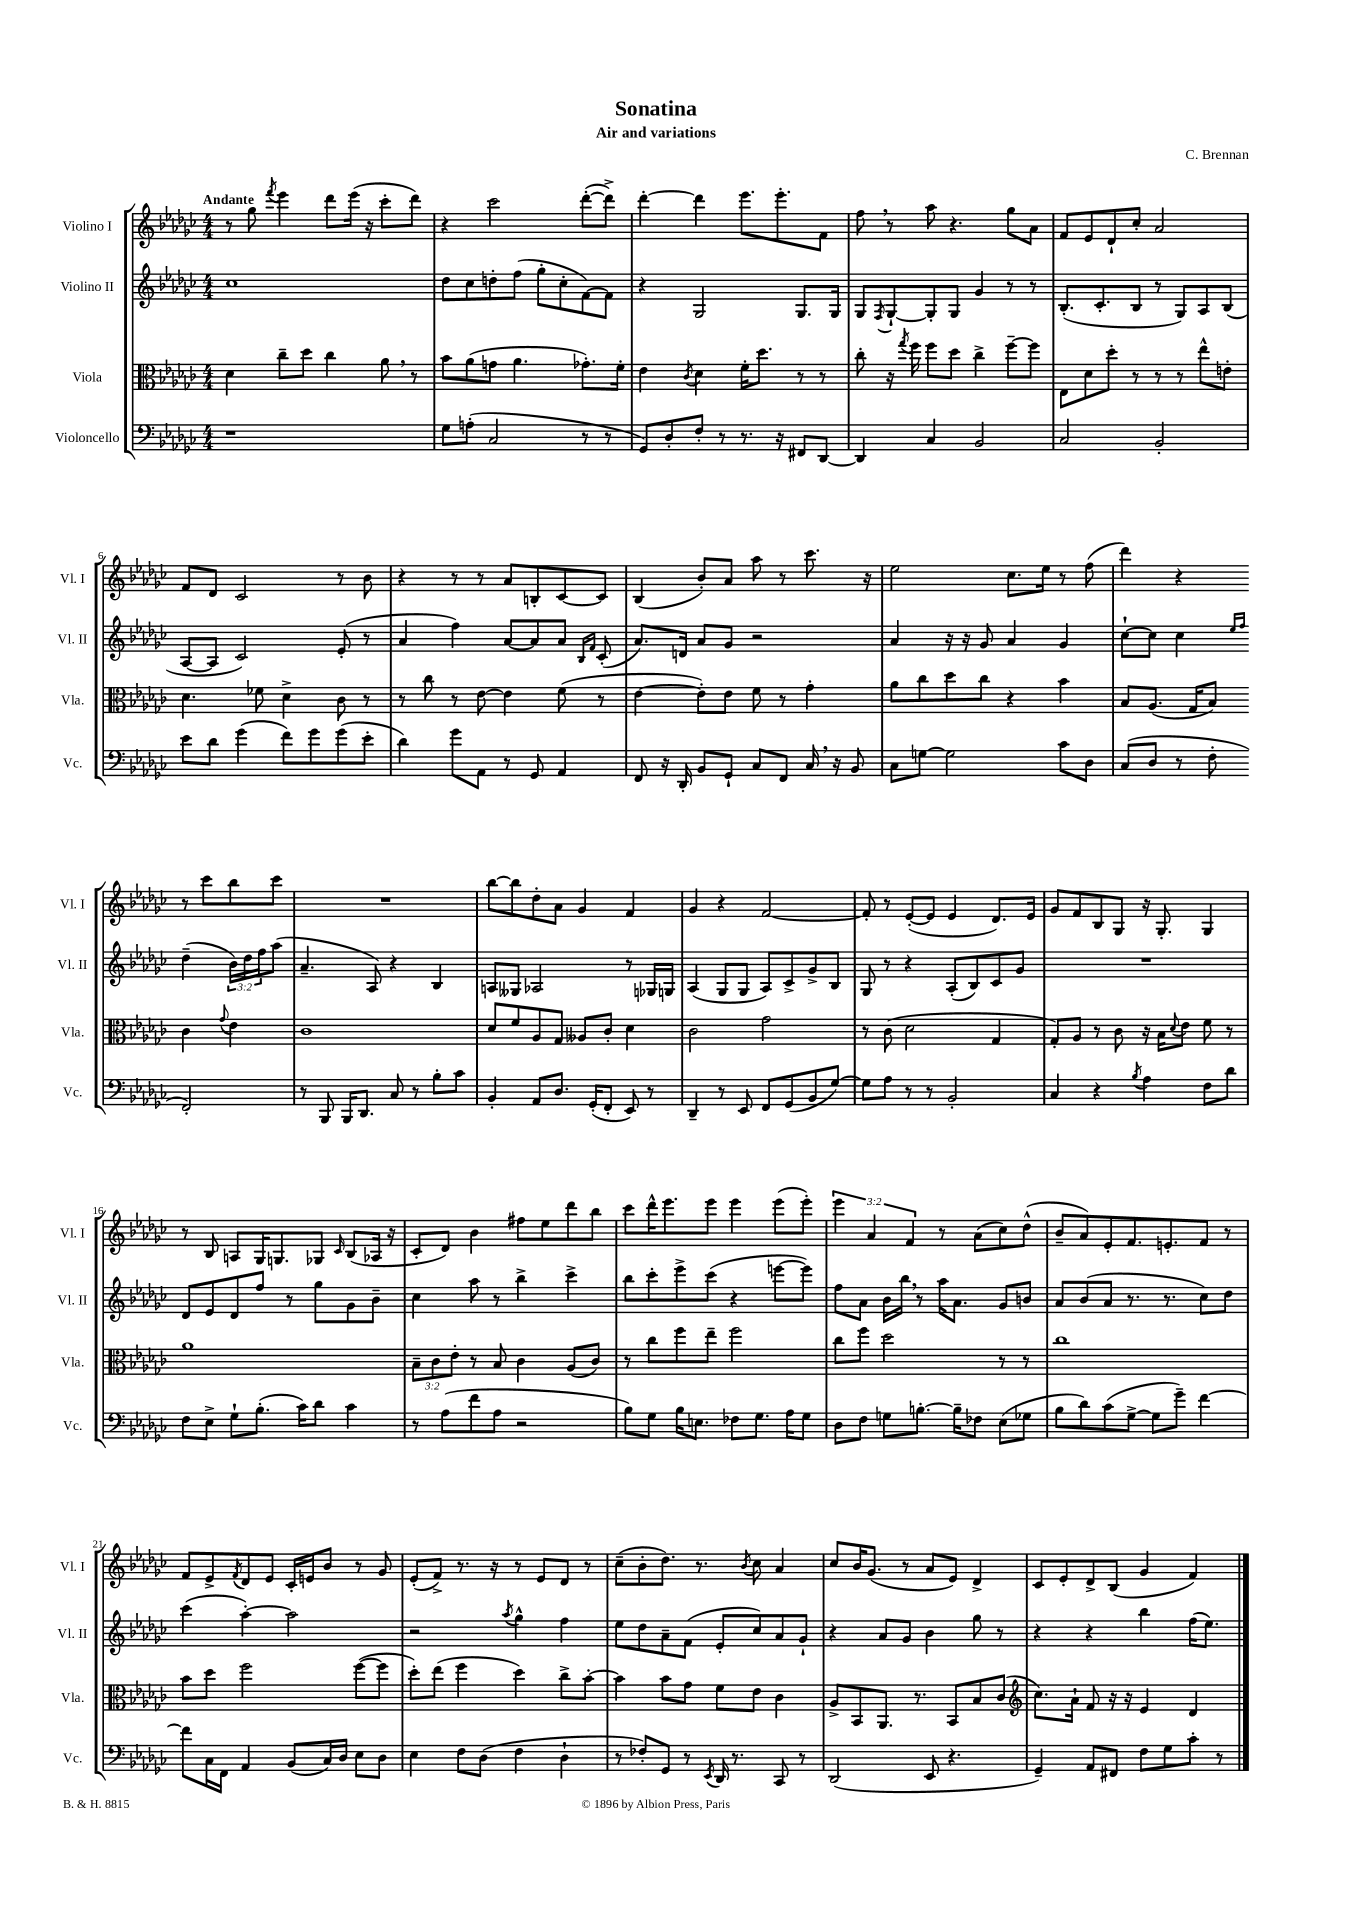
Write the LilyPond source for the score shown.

\header { title = "Sonatina" composer = "C. Brennan" subtitle = "Air and variations" }
<<
\new StaffGroup <<
\new Staff = "s0" \with { instrumentName = "Violino I" shortInstrumentName = "Vl. I" } {
    \clef treble \key ges \major \numericTimeSignature \time 4/4 \override Staff.TupletNumber.text = #tuplet-number::calc-fraction-text \tempo "Andante"
    r8 ges''8 \acciaccatura { f'''8 } ees'''4 des'''8 ees'''16( r16 ces'''8-. des'''8) |
    r4 ces'''2 des'''8~-.( des'''8->) |
    des'''4~-. des'''4 ees'''8. ees'''8.-. f'8 |
    f''8 \breathe r8 aes''8 r4. ges''8 aes'8 |
    f'8 ees'8 des'8-! ces''8-. aes'2 |
    f'8 des'8 ces'2 r8 bes'8 |
    r4 r8 r8 aes'8 b8-. ces'8~ ces'8 |
    bes4( bes'8-.) aes'8 aes''8 r8 ces'''8. r16 |
    ees''2 ces''8. ees''16 r8 f''8( |
    des'''4) r4 r8 ces'''8 bes''8 ces'''8 |
    R1 |
    bes''8~ bes''8 des''8-. aes'8 ges'4 f'4 |
    ges'4 r4 f'2~ |
    f'8-. r8 ees'8~-.( ees'8 ees'4 des'8.) ees'16 |
    ges'8 f'8 bes8 ges8 r16 ges8.-. ges4 |
    r8 bes8 a8 ges16 g8. ges8 \grace { ces'16 } bes8( aes16 r16 |
    ces'8-. des'8) bes'4 fis''8 ees''8 des'''8 bes''8 |
    ces'''8 des'''16-^ ees'''8. ees'''8 ees'''4 ees'''8( ees'''8-.) |
    \tuplet 3/2 { ees'''4 aes'4 f'4 } r8 aes'8( ces''8) des''8-^( |
    bes'8-- aes'8) ees'8-. f'8. e'8.-. f'8 r8 |
    f'8 ees'8-> \acciaccatura { f'8 } des'8 ees'8 ces'16-. e'16 bes'8 r8 ges'8 |
    ees'8-.( f'8->) r8. r16 r8 ees'8 des'8 r8 |
    ces''8--( bes'8-. des''8.) r8. \acciaccatura { bes'8 } ces''8 aes'4 |
    ces''8 bes'16 ges'8.( r8 aes'8 ees'8) des'4-> |
    ces'8 ees'8-. des'8-> bes8( ges'4 f'4) \bar "|." |
}
\new Staff = "s1" \with { instrumentName = "Violino II" shortInstrumentName = "Vl. II" } {
    \clef treble \key ges \major \numericTimeSignature \time 4/4 \override Staff.TupletNumber.text = #tuplet-number::calc-fraction-text
    ces''1 |
    des''8 ces''8 d''8-. f''8( ges''8-. ces''8-. f'8~) f'8 |
    r4 ges2 ges8. ges16 |
    ges8 \acciaccatura { f8 } ges8~-! ges8-. ges8 ges'4 r8 r8 |
    bes8.-.( ces'8.-. bes8 r8 ges8) aes8 bes8( |
    aes8~ aes8 ces'2) ees'8-.( r8 |
    aes'4 f''4) aes'8~ aes'8 aes'8 \grace { bes16 f'16 } ces'8-.( |
    aes'8.) d'16 aes'8 ges'8 r2 |
    aes'4 r16 r16 ges'8 aes'4 ges'4 |
    ces''8~-! ces''8 ces''4 \grace { ees''16 f''16 } des''4--( \tuplet 3/2 { bes'16) des''16 f''16 } aes''8( |
    aes'4.-- aes8) r4 bes4 |
    a8 geses8 aes2 r8 ges16 g16 |
    aes4( ges8 ges8 aes8) ces'8-> ges'8-> bes8 |
    ges8 r8 r4 aes8-.( bes8) ces'8 ges'8 |
    R1 |
    des'8 ees'8 des'8 f''8 r8 ges''8 ges'8 bes'8-- |
    ces''4 aes''8 r8 bes''4-> ces'''4-> |
    bes''8 ces'''8-. ees'''8-> ces'''8( r4 e'''8~ e'''8) |
    f''8 aes'8 bes'16 bes''16 \breathe r8 aes''16 aes'8. ges'8 b'8 |
    aes'8 bes'8( aes'8 r8. r8. ces''8) des''8 |
    ces'''4( aes''4~-.) aes''2 |
    r2 \acciaccatura { aes''8 } ges''4-^ f''4 |
    ees''8 des''8 aes'8-- f'8( ees'8-. ces''8) aes'8 ges'8-! |
    r4 aes'8 ges'8 bes'4 ges''8 r8 |
    r4 r4 bes''4 f''16( ees''8.) \bar "|." |
}
\new Staff = "s2" \with { instrumentName = "Viola" shortInstrumentName = "Vla." } {
    \clef alto \key ges \major \numericTimeSignature \time 4/4 \override Staff.TupletNumber.text = #tuplet-number::calc-fraction-text
    des'4 ces''8-- des''8 ces''4 aes'8 \breathe r8 |
    bes'8 aes'8( g'8 aes'4. ges'8.-.) f'16-. |
    ees'4 \acciaccatura { ces'8 } des'4 f'16-. des''8. r8 r8 |
    ces''8-. r16 \acciaccatura { ges''8 } f''16 f''8 des''8 ces''4-> f''8~-- f''8 |
    ees8 des'8 des''8-. r8 r8 r8 ees''8-^ e'8-. |
    des'4. fes'8 des'4-> ces'8 r8 |
    r8 ces''8 r8 ees'8~ ees'4 f'8( r8 |
    ees'4~ ees'8-.) ees'8 f'8 r8 ges'4-. |
    aes'8 ces''8 des''8 ces''8 r4 bes'4 |
    bes8 aes8.( ges16 bes8) ces'4 \appoggiatura { ges'8 } ees'4 |
    ces'1 |
    des'8 f'8 aes8 ges8 aeses8 ces'8-. des'4 |
    ces'2 ges'2 |
    r8 ces'8( des'2 ges4 |
    ges8-.) aes8 r8 ces'8 r16 bes16 \appoggiatura { des'8 } ees'8 f'8 r8 |
    aes'1 |
    \tuplet 3/2 { bes8-- ces'8 ees'8-. } r8 bes8 ces'4 aes8( ces'8) |
    r8 ces''8 f''8 ees''8-- f''2 |
    ces''8 f''8 des''2 r8 r8 |
    ces''1 |
    bes'8 des''8 f''2 f''8~( f''8 |
    des''8-.) ees''8( f''4 des''4) ces''8-> bes'8~-. |
    bes'4 bes'8 ges'8 f'8 ees'8 ces'4 |
    aes8-> bes,8 aes,8. r8. bes,8 bes8 ces'8( |
    \clef treble ces''8.) aes'16-! f'8 r16 r16 ees'4 des'4 \bar "|." |
}
\new Staff = "s3" \with { instrumentName = "Violoncello" shortInstrumentName = "Vc." } {
    \clef bass \key ges \major \numericTimeSignature \time 4/4
    r1 |
    ges8 a8-.( ces2 r8 r8 |
    ges,8) des8-. f8-. r8 r8. r16 fis,8 des,8~ |
    des,4 ces4 bes,2 |
    ces2 bes,2-. |
    ees'8 des'8 ges'4( f'8) ges'8 ges'8( ees'8-. |
    des'4) ges'8 aes,8 r8 ges,8 aes,4 |
    f,8 r16 des,16-. bes,8 ges,8-! ces8 f,8 ces16 \breathe r16 bes,8 |
    ces8 g8~ g2 ces'8 des8 |
    ces8( des8 r8 f8-. f,2-.) |
    r8 bes,,8 bes,,16 des,8. ces8 r8 bes8-. ces'8 |
    bes,4-. aes,8 des8. ges,16-.( f,8-. ees,8) r8 |
    des,4-- r8 ees,8 f,8 ges,8( bes,8 ges8~) |
    ges8 aes8 r8 r8 bes,2-. |
    ces4 r4 \acciaccatura { bes8 } aes4 f8 des'8 |
    f8 ees8-> ges8-! bes8.-.( ces'16) des'8 ces'4 |
    r8 aes8( f'8 aes8 r2 |
    bes8) ges8 bes16 e8. fes8 ges8. aes16 ges8 |
    des8 f8 g8 b8.~-. b16-- fes8 ees8( ges8 |
    bes8 des'8) ces'8( ges8~-> ges8 ges'8--) f'4~ |
    f'8 ces16 f,16 aes,4 bes,8( ces16) des16 ees8 des8 |
    ees4 f8 des8( f4 des4-! |
    r8 fes8-.) ges,8 r8 \acciaccatura { ees,8 } des,16 r8. ces,8 r8 |
    des,2( ees,8 r4. |
    ges,4--) aes,8 fis,8 f8 ges8 ces'8-. r8 \bar "|." |
}
>>
>>
